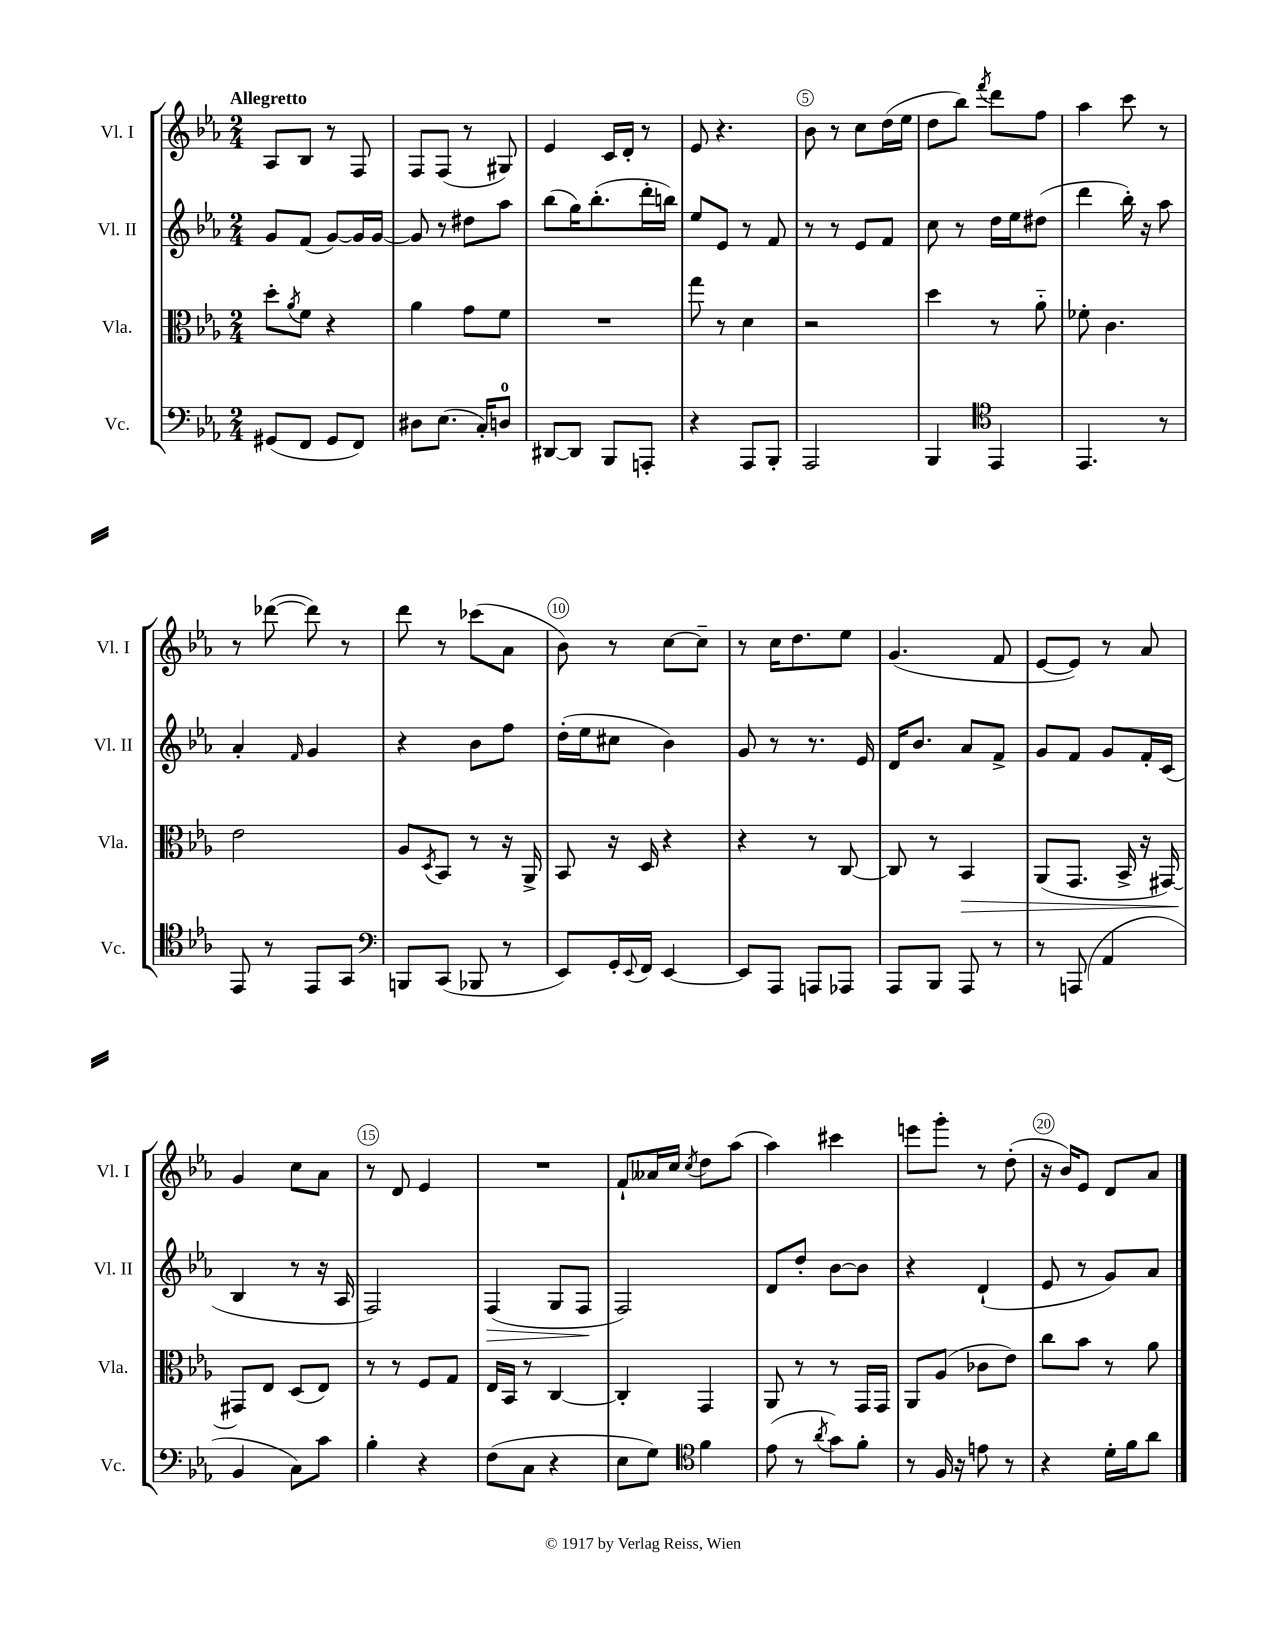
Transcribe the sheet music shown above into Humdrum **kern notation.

**kern	**kern	**dynam	**kern	**dynam	**kern
*part4	*part3	*part3	*part2	*part2	*part1
*staff4	*staff3	*staff3	*staff2	*staff2	*staff1
*I"Vc.	*I"Vla.	*	*I"Vl. II	*	*I"Vl. I
*I'Vc.	*I'Vla.	*	*I'Vl. II	*	*I'Vl. I
*clefF4	*clefC3	*	*clefG2	*	*clefG2
*k[b-e-a-]	*k[b-e-a-]	*	*k[b-e-a-]	*	*k[b-e-a-]
*M2/4	*M2/4	*	*M2/4	*	*M2/4
=1	=1	=1	=1	=1	=1
!	!	!	!	!	!LO:TX:a:B:t=Allegretto
(8GG#X/L	8dd'\L	.	8g/L	.	8A-/L
.	8qa-/	.	.	.	.
8FF/J	8f\J	.	(8f/J	.	8B-/J
8GG#/L	4r	.	[8g/L)	.	8r
8FF/J)	.	.	16g/L]	.	8F/
.	.	.	[16g/JJ	.	.
=2	=2	=2	=2	=2	=2
8D#X\L	4a-\	.	8g/]	.	8F/L
(8.E-\J	.	.	8r	.	(8F/J
.	8g\L	.	8dd#X\L	.	8r
16C'/KL)	.	.	.	.	.
8Dn/J	8f\J	.	8aa-\J	.	8G#X/)
=3	=3	=3	=3	=3	=3
[8DD#X/L	2r	.	(8bb-\L	.	4e-/
8DD#/J]	.	.	16gg\K)	.	.
.	.	.	(8.bb-'\	.	.
8BBB-/L	.	.	.	.	16c/LL
.	.	.	.	.	16d'/JJ
8AAAn'/J	.	.	16ddd'\L	.	8r
.	.	.	16bbn\JJ)	.	.
=4	=4	=4	=4	=4	=4
4r	8gg\	.	8ee-/L	.	8e-/
.	8r	.	8e-/J	.	4.r
8AAA-/L	4d\	.	8r	.	.
8BBB-'/J	.	.	8f/	.	.
=5	=5	=5	=5	=5	=5
2AAA-/	2r	.	8r	.	8b-\
.	.	.	8r	.	8r
.	.	.	8e-/L	.	8cc\L
.	.	.	8f/J	.	(16dd\L
.	.	.	.	.	16ee-\JJ
=6	=6	=6	=6	=6	=6
4BBB-/	4dd\	.	8cc\	.	8dd\L
.	.	.	8r	.	8bb-\J)
*clefC4	*	*	*	*	*
.	.	.	.	.	8qfff/
4EE-/	8r	.	16dd\LL	.	8ddd\L
.	.	.	16ee-\J	.	.
.	8a-\	.	(8dd#X\J	.	8ff\J
=7	=7	=7	=7	=7	=7
4.EE-/	8f-X'\	.	4ddd\	.	4aa-\
.	4.c\	.	.	.	.
.	.	.	16bb-'\)	.	8ccc\
.	.	.	16r	.	.
8r	.	.	8aa-\	.	8r
!!LO:LB:g=z
=8	=8	=8	=8	=8	=8
8EE-/	2e-\	.	4a-'/	.	8r
8r	.	.	.	.	([8ddd-X\
.	.	.	16qqf/	.	.
8EE-/L	.	.	4g/	.	8ddd-\])
8GG/J	.	.	.	.	8r
=9	=9	=9	=9	=9	=9
*clefF4	*	*	*	*	*
8BBBn/L	8A-/L	.	4r	.	8ddd\
.	8qD/	.	.	.	.
(8CC/J	8BB-/J	.	.	.	8r
8BBB-X/	8r	.	8b-\L	.	(8ccc-X\L
8r	16r	.	8ff\J	.	8a-\J
.	16AA-^/	.	.	.	.
=10	=10	=10	=10	=10	=10
8EE-/L)	8BB-/	.	(16dd'\LL	.	8b-\)
.	.	.	16ee-\J	.	.
16GG'/L	16r	.	8cc#X\J	.	8r
8qqEE-/	.	.	.	.	.
16FF/JJ	16D/	.	.	.	.
[4EE-/	4r	.	4b-\)	.	[8cc\L
.	.	.	.	.	8cc~\J]
=11	=11	=11	=11	=11	=11
8EE-/L]	4r	.	8g/	.	8r
8AAA-/J	.	.	8r	.	16cc\KL
.	.	.	.	.	8.dd\
8AAAn/L	8r	.	8.r	.	.
8AAA-X/J	[8C/	.	.	.	8ee-\J
.	.	.	16e-/	.	.
=12	=12	=12	=12	=12	=12
8AAA-/L	8C/]	.	16d/KL	.	(4.g/
.	.	.	8.b-/J	.	.
8BBB-/J	8r	.	.	.	.
!	!	!LO:HP:b	!	!	!
8AAA-/	4BB-/	>	8a-/L	.	.
8r	.	.	8f^/J	.	8f/
=13	=13	=13	=13	=13	=13
8r	(8AA-/L	.	8g/L	.	[8e-/L
(8AAAn/	8.GG/J	.	8f/J	.	8e-/J])
4AA-/	.	.	8g/L	.	8r
.	16BB-^/	.	.	.	.
.	16r	.	16f'/L	.	8a-/
.	[16GG#X/)	.	(16c/JJ	.	.
!!LO:LB:g=z
=14	=14	=14	=14	=14	=14
4BB-/	8GG#X/L]	.	4B-/	.	4g/
.	8E-/J	]	.	.	.
8C\L)	(8D/L	.	8r	.	8cc\L
8c\J	8E-/J)	.	16r	.	8a-\J
.	.	.	16A-/	.	.
=15	=15	=15	=15	=15	=15
4B-'\	8r	.	2F/)	.	8r
.	8r	.	.	.	8d/
4r	8F/L	.	.	.	4e-/
.	8G/J	.	.	.	.
=16	=16	=16	=16	=16	=16
!	!	!	!	!LO:HP:b	!
(8F\L	16E-/LL	.	(4F/	>	2r
.	16BB-/JJ	.	.	.	.
8C\J	8r	.	.	.	.
4r	[4C/	.	8G/L	.	.
.	.	.	8F/J	.	.
.	.	.	.	]	.
=17	=17	=17	=17	=17	=17
8E-\L	4C'/]	.	2F/)	.	8f`/L
8G\J)	.	.	.	.	16a--X/L
.	.	.	.	.	16cc/JJ
*clefC4	*	*	*	*	*
.	.	.	.	.	8qcc/
4f\	4GG/	.	.	.	8dd\L
.	.	.	.	.	(8aa-\J
=18	=18	=18	=18	=18	=18
(8e-\	8AA-/	.	8d/L	.	4aa-\)
8r	8r	.	8dd'/J	.	.
8qa-/	.	.	.	.	.
8g\L)	8r	.	[8b-\L	.	4ccc#X\
8f'\J	16GG/LL	.	8b-\J]	.	.
.	16GG/JJ	.	.	.	.
=19	=19	=19	=19	=19	=19
8r	8AA-/L	.	4r	.	8eeen\L
16F/	(8A-/J	.	.	.	8ggg'\J
16r	.	.	.	.	.
8en\	8c-X\L	.	(4d`/	.	8r
8r	8e-\J)	.	.	.	(8dd'\
=20	=20	=20	=20	=20	=20
4r	8cc\L	.	8e-/	.	16r
.	.	.	.	.	16b-/KL)
.	8b-\J	.	8r	.	8e-/J
16d'\LL	8r	.	8g/L)	.	8d/L
16f\J	.	.	.	.	.
8a-\J	8a-\	.	8a-/J	.	8a-/J
==	==	==	==	==	==
*-	*-	*-	*-	*-	*-
